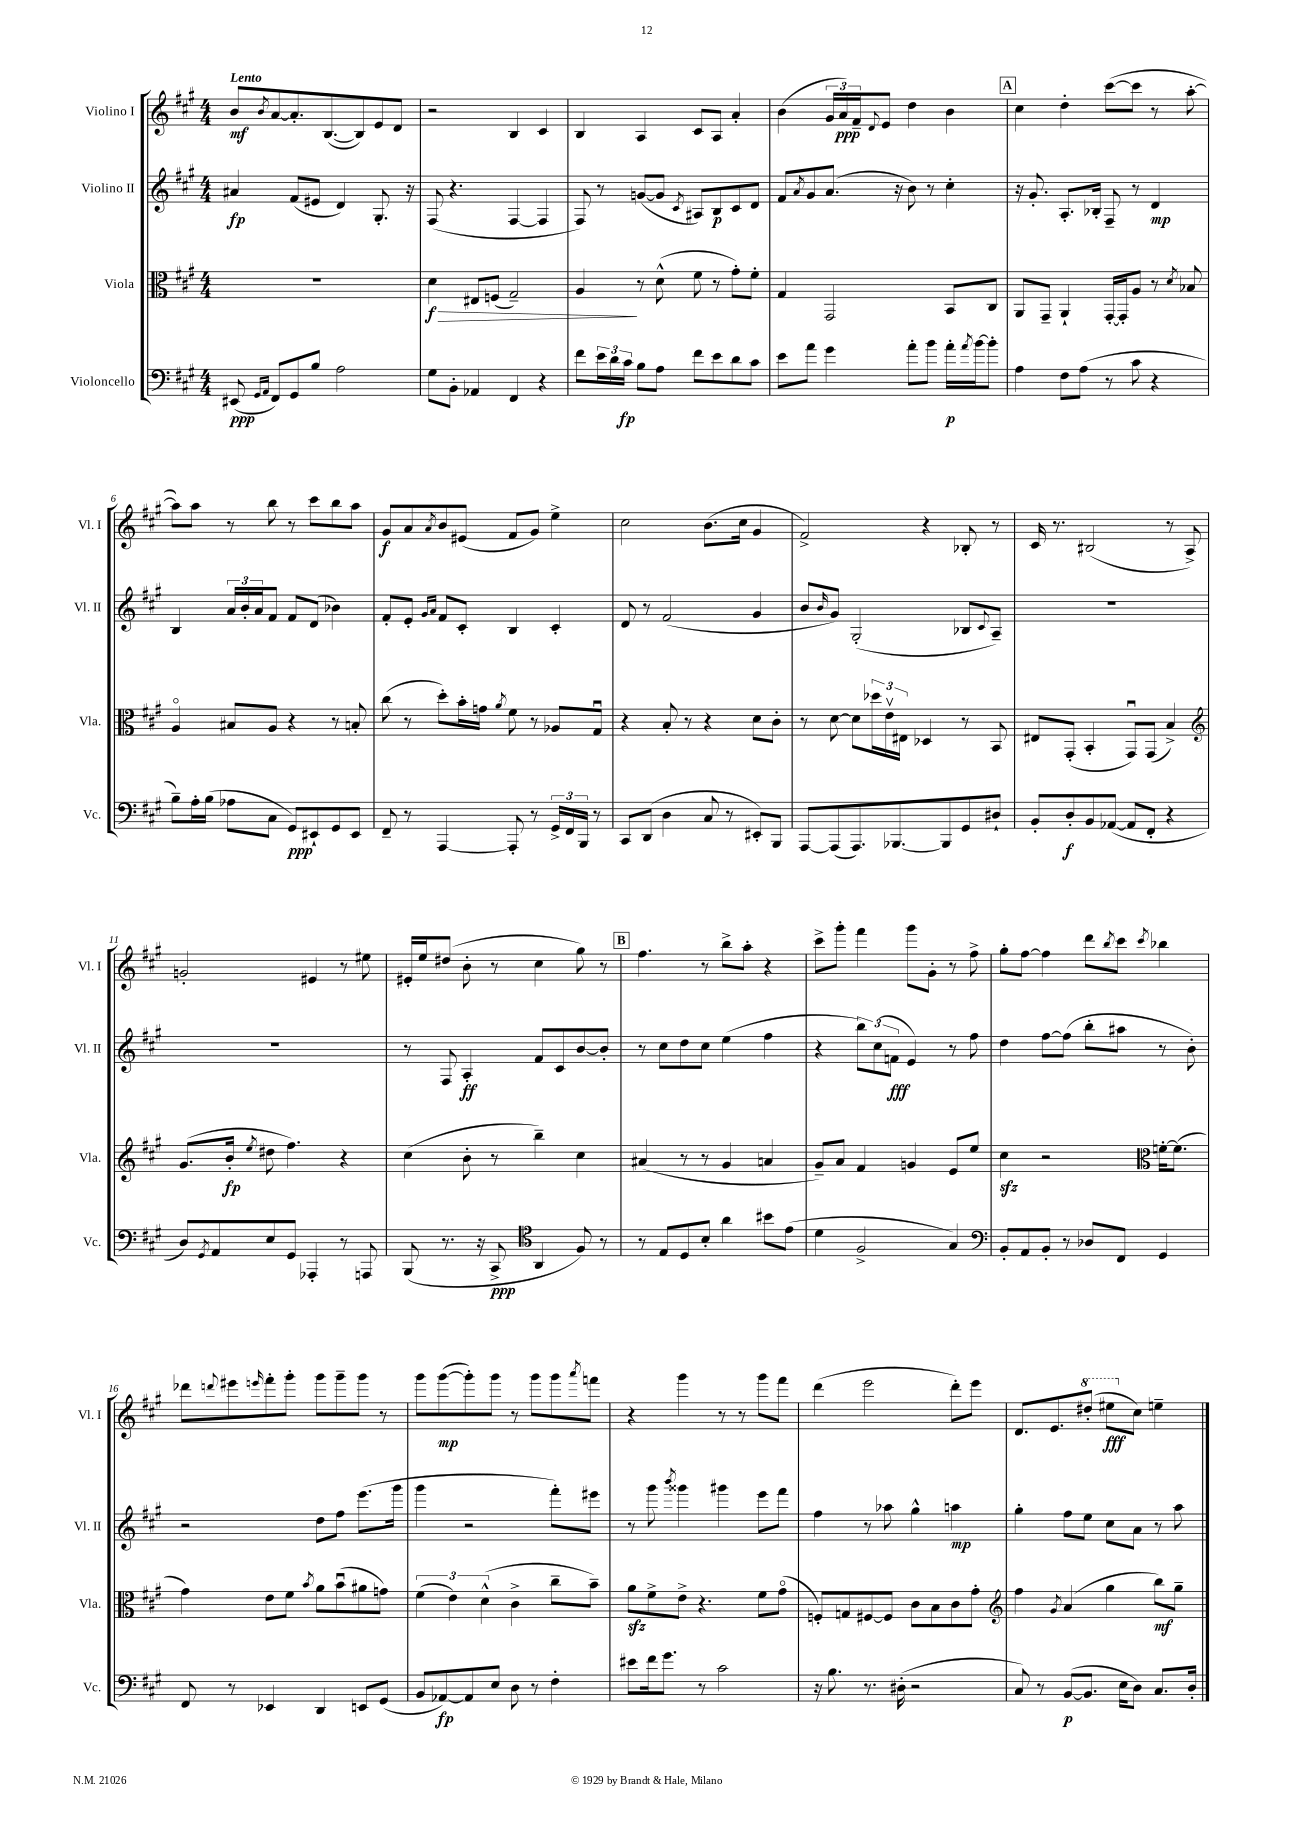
<<
\new StaffGroup <<
\new Staff = "s0" \with { instrumentName = "Violino I" shortInstrumentName = "Vl. I" } {
    \clef treble \key a \major \numericTimeSignature \time 4/4 \tempo "Lento"
    b'8\mf \acciaccatura { b'8 } a'8~ a'8.-. b8.~( b8) e'8 d'8 |
    r2 b4 cis'4 |
    b4 a4 cis'8 a8 a'4-. |
    b'4( \tuplet 3/2 { gis'16 a'16\ppp) fis'16-- } \appoggiatura { d'8 } e'8 d''4 b'4 |
    \mark \markup { \box "A" } cis''4 d''4-. cis'''8~( cis'''8 r8 a''8~-. |
    a''8) a''8 r8 b''8 r8 cis'''8 b''8 a''8 |
    gis'8\f a'8 \acciaccatura { a'8 } b'8 eis'8( fis'8 gis'8) e''4-> |
    cis''2 b'8.( cis''16 gis'4 |
    fis'2->) r4 bes8-. r8 |
    cis'16 r8. bis2( r8 a8->) |
    g'2-. eis'4 r8 eis''8 |
    eis'16-. e''16 dis''8( b'8-. r8 cis''4 gis''8) r8 |
    \mark \markup { \box "B" } fis''4. r8 b''8-> a''8-. r4 |
    cis'''8-> gis'''8-. fis'''4 gis'''8 gis'8-. r8 fis''8-> |
    gis''8-. fis''8~ fis''4 d'''8 \acciaccatura { b''8 } cis'''8 \acciaccatura { cis'''8 } bes''4 |
    des'''8 \appoggiatura { d'''8 } eis'''8 \grace { e'''16 } fis'''8-. gis'''8-. gis'''8 gis'''8-- gis'''8 r8 |
    gis'''8 gis'''8~\mp( gis'''8-.) gis'''8 r8 gis'''8 gis'''8 \acciaccatura { a'''8 } f'''8 |
    r4 gis'''4 r8 r8 gis'''8 fis'''8 |
    d'''4( e'''2 d'''8-.) e'''8 |
    d'8. e'8. \ottava #1 dis'''8-.( eis'''8\fff \ottava #0 cis''8) e''!4-- \bar "|." |
}
\new Staff = "s1" \with { instrumentName = "Violino II" shortInstrumentName = "Vl. II" } {
    \clef treble \key a \major \numericTimeSignature \time 4/4
    ais'4\fp fis'8( eis'8 d'4) gis8.-. r16 |
    fis8( r4. fis4~ fis4 |
    fis8) r8 g'8~( g'8 \acciaccatura { cis'8 } ais8) b8\p cis'8 d'8 |
    fis'8 \acciaccatura { a'8 } gis'8 a'8.( r16 b'8) r8 cis''4-. |
    \mark \markup { \box "A" } r16 gis'8.-. a8.-. bes16-. fis8-- r8 d'4\mp |
    b4 \tuplet 3/2 { a'16 b'16-. a'16 } fis'8 fis'8 d'8( bes'4) |
    fis'8-. e'8-. \grace { gis'16 a'16 } fis'8 cis'8-. b4 cis'4-. |
    d'8 r8 fis'2( gis'4 |
    b'8 \grace { b'16 } gis'8) gis2-.( bes8 \appoggiatura { cis'8 } a8--) |
    R1 |
    R1 |
    r8 fis8 a4-.\ff fis'8 cis'8 b'8~ b'8-. |
    \mark \markup { \box "B" } r8 cis''8 d''8 cis''8 e''4( fis''4 |
    r4 \tuplet 3/2 { b''8) cis''8( f'8\fff } e'4) r8 fis''8 |
    d''4 fis''8~ fis''8( b''8-. ais''8 r8 b'8-.) |
    r2 d''8 fis''8 e'''8.( gis'''16 |
    gis'''4 r2 fis'''8-.) eis'''8 |
    r8 gis'''8 \acciaccatura { b'''8 } gisis'''4 gis'''4 e'''8 fis'''8 |
    fis''4 r8 aes''8 gis''4-^ a''4\mp |
    gis''4-. fis''8 e''8 cis''8 a'8 r8 a''8 \bar "|." |
}
\new Staff = "s2" \with { instrumentName = "Viola" shortInstrumentName = "Vla." } {
    \clef alto \key a \major \numericTimeSignature \time 4/4
    R1 |
    d'4\f\> eis8 f8( gis2--) |
    a4\! r8 d'8-^( fis'8 r8 gis'8-.) fis'8-. |
    gis4 gis,2 b,8 cis8 |
    \mark \markup { \box "A" } a,8 gis,8-- a,4-! gis,16~-. gis,16-. a8 r8 \acciaccatura { d'8 } bes8 |
    a4\flageolet bis8 a8 r4 r8 b8-. |
    cis''8( r8 d''8-.) b'16-. g'16 \acciaccatura { a'8 } fis'8 r8 aes8 gis8\downbow |
    r4 b8-. r8 r4 d'8 cis'8-. |
    r8 d'8~ d'8 \tuplet 3/2 { des''16 e'16\upbow eis16 } des4 r8 b,8 |
    eis8 gis,8-.( b,4-. gis,8\downbow) gis,8( b4->) |
    \clef treble gis'8.( b'16-.\fp \acciaccatura { e''8 } dis''8 fis''4.) r4 |
    cis''4( b'8-. r8 b''4--) cis''4 |
    \mark \markup { \box "B" } ais'4( r8 r8 gis'4 a'4 |
    gis'8--) a'8 fis'4 g'4 e'8 e''8 |
    cis''4\sfz r2 \clef alto f'16~-. f'8.( |
    gis'4) e'8 fis'8 \acciaccatura { b'8 } a'8 b'8\downbow( ais'8 g'8) |
    \tuplet 3/2 { fis'4( e'4) d'4-^( } cis'4-> cis''8-- b'8--) |
    a'8\sfz fis'8-> e'8-> r4. fis'8 gis'8\flageolet( |
    f8-.) g8 fis8~ fis8 cis'8 b8 cis'8 gis'8-. |
    \clef treble fis''4 \acciaccatura { gis'8 } a'4( gis''4 b''8\mf) gis''8-- \bar "|." |
}
\new Staff = "s3" \with { instrumentName = "Violoncello" shortInstrumentName = "Vc." } {
    \clef bass \key a \major \numericTimeSignature \time 4/4
    eis,8\ppp( \grace { gis,16 a,16 } fis,8) gis,8 b8 a2 |
    gis8 b,8-. aes,4 fis,4 r4 |
    fis'8 \tuplet 3/2 { e'16 d'16 cis'16\fp } b8 a8 fis'8 e'8 d'8 cis'8 |
    e'8 a'8 gis'4 a'8-. b'8 a'16-.\p \acciaccatura { a'8 } b'16~ b'8-. |
    \mark \markup { \box "A" } a4 fis8 a8( r8 cis'8 r4 |
    b8--) a16-. b16( aes8 cis8 gis,8\ppp) eis,8-! gis,8 eis,8 |
    fis,8-- r8 a,,4~ a,,8-. r8 \tuplet 3/2 { gis,16-> fis,16 b,,16 } r8 |
    cis,8 d,8( d4 cis8 r8 eis,8-.) b,,8 |
    a,,8~ a,,8( a,,8.) bes,,8.~ bes,,8 gis,8 dis8-! |
    b,8-. d8-.\f b,8 aes,8~( aes,8 fis,8-. r4 |
    d8) \acciaccatura { gis,8 } a,8 e8 gis,8 aes,,4-. r8 a,,8 |
    b,,8( r8. r16 cis,8->\ppp \clef tenor a,4 fis8) r8 |
    \mark \markup { \box "B" } r8 e8 d8 b8-. a'4 bis'8 e'8( |
    d'4 fis2-> gis4) |
    \clef bass b,8-. a,8 b,8-. r8 des8 fis,8 gis,4 |
    fis,8 r8 ees,4 d,4 e,8 gis,8( |
    b,8 aes,8~\fp) aes,8 e8 d8 r8 fis4-. |
    eis'8 fis'16 gis'8. r8 cis'2 |
    r16 b8. r8. dis16-.( r2 |
    cis8) r8 b,8~\p( b,8. e16 d8) cis8. d16-. \bar "|." |
}
>>
>>
